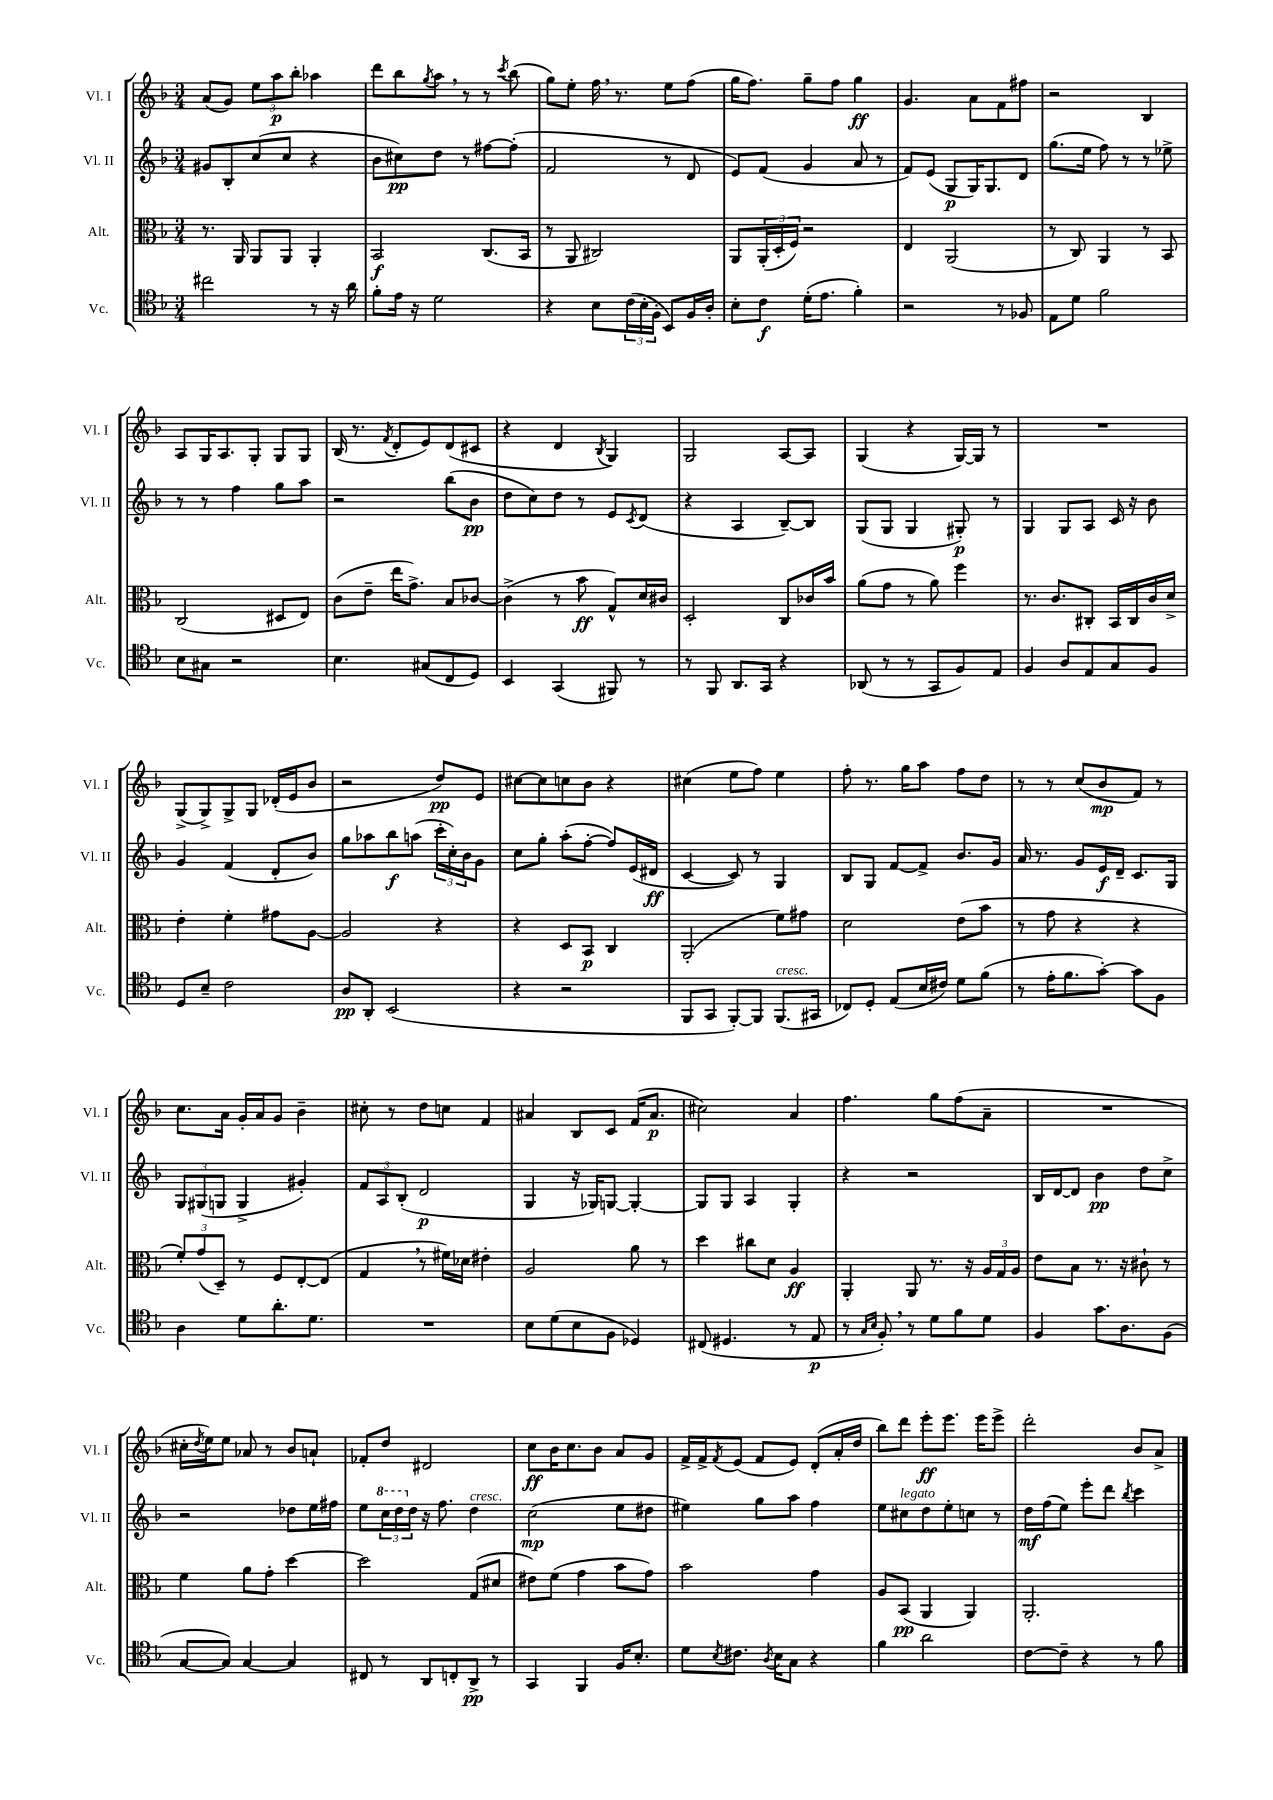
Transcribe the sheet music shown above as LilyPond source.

<<
\new StaffGroup <<
\new Staff = "s0" \with { instrumentName = "Vl. I" shortInstrumentName = "Vl. I" } {
    \clef treble \key f \major \numericTimeSignature \time 3/4
    a'8( g'8) \tuplet 3/2 { e''8 a''8\p bes''8-. } aes''4 |
    d'''8 bes''8 \acciaccatura { g''8 } a''8 \breathe r8 r8 \acciaccatura { c'''8 } bes''8( |
    g''8) e''8-. f''16 \breathe r8. e''8 f''8( |
    g''16 f''8.) g''8-- f''8 g''4\ff |
    g'4. a'8 f'8 fis''8 |
    r2 bes4 |
    a8 g16 a8. g8-. g8 g8 |
    bes16( r8. \acciaccatura { f'8 } d'8-. e'8) d'8( cis'8 |
    r4 d'4 \acciaccatura { bes8 } g4) |
    g2 a8~ a8 |
    g4( r4 g16~) g16 r8 |
    R2. |
    g8->( g8->) g8-> g8 des'16-.( e'16 bes'8 |
    r2 d''8\pp) e'8 |
    cis''8~ cis''8 c''8 bes'8 r4 |
    cis''4( e''8 f''8) e''4 |
    f''8-. r8. g''16 a''8 f''8 d''8 |
    r8 r8 c''8( bes'8\mp f'8) r8 |
    c''8. a'16 g'16-. a'16 g'8 bes'4-- |
    cis''8-. r8 d''8 c''8 f'4 |
    ais'4 bes8 c'8 f'16( ais'8.\p |
    cis''2) a'4 |
    f''4. g''8 f''8( a'8-- |
    R2. |
    cis''16-. \acciaccatura { d''8 } e''16) e''8 aes'8 r8 bes'8 a'8-! |
    fes'8-. d''8 dis'2 |
    c''8\ff bes'16 c''8. bes'8 a'8 g'8 |
    f'16-> f'16-> \acciaccatura { f'8 } e'8( f'8 e'8) d'8-.( a'16-. d''16 |
    bes''8) d'''8 e'''8-.\ff e'''8. e'''16 e'''8-> |
    d'''2-. bes'8 a'8-> \bar "|." |
}
\new Staff = "s1" \with { instrumentName = "Vl. II" shortInstrumentName = "Vl. II" } {
    \clef treble \key f \major \numericTimeSignature \time 3/4
    gis'8 bes8-. c''8( c''8 r4 |
    bes'8 cis''8\pp) d''8 r8 fis''8~ fis''8-.( |
    f'2 r8 d'8 |
    e'8) f'8( g'4 a'8 r8 |
    f'8) e'8( g8\p g16) g8. d'8 |
    g''8.( e''16 f''8) r8 r8 ees''8-> |
    r8 r8 f''4 g''8 a''8 |
    r2 bes''8( bes'8\pp |
    d''8 c''8) d''8 r8 e'8 \acciaccatura { c'8 } d'8( |
    r4 a4 bes8~--) bes8 |
    g8( g8 g4 gis8-.\p) r8 |
    g4 g8 a8 c'16 r16 bes'8 |
    g'4 f'4( d'8-. bes'8) |
    g''8 aes''8 bes''8\f a''8( \tuplet 3/2 { c'''16-. c''16-.) bes'16 } g'8 |
    c''8 g''8-. a''8-.( f''8~-. f''8) e'16( dis'16\ff |
    c'4~ c'8) r8 g4 |
    bes8 g8 f'8~ f'8-> bes'8. g'16 |
    a'16 r8. g'8 e'16\f d'16-- c'8. g16 |
    \tuplet 3/2 { g8 gis8( g8 } g4-> gis'4-.) |
    \tuplet 3/2 { f'8 a8 bes8-.( } d'2\p |
    g4 r16 ges16) g8~ g4~-. |
    g8 g8 a4 g4-. |
    r4 r2 |
    bes16 d'16~ d'8 bes'4\pp d''8 c''8-> |
    r2 des''8 e''16 fis''16 |
    e''8 \tuplet 3/2 { \ottava #1 c'''16 d'''16 \ottava #0 d''16 } r16 f''8. d''4^\markup { \italic "cresc." } |
    c''2\mp( e''8 dis''8 |
    eis''4) g''8 a''8 f''4 |
    e''8 cis''8^\markup { \italic "legato" } d''8 e''8-. c''8 r8 |
    d''16\mf f''16( e''8) e'''8-. d'''8 \acciaccatura { bes''8 } c'''4 \bar "|." |
}
\new Staff = "s2" \with { instrumentName = "Alt." shortInstrumentName = "Alt." } {
    \clef alto \key f \major \numericTimeSignature \time 3/4
    r8. a,16 a,8 a,8 a,4-. |
    bes,2\f c8.( bes,16 |
    r8 a,8 cis2) |
    a,8 \tuplet 3/2 { a,16-.( d16-. f16) } r2 |
    e4 a,2( |
    r8 c8) a,4 r8 bes,8 |
    c2( dis8 e8) |
    c'8( e'8-- e''16 g'8.->) bes8 ces'8~ |
    ces'4->( r8 bes'8\ff g8-^) d'16 cis'16 |
    d2-. c8 ces'16 bes'16 |
    a'8( g'8 r8 a'8) f''4 |
    r8. c'8. cis8-. bes,16 cis16 c'16 d'16-> |
    e'4-. f'4-. gis'8 a8~ |
    a2 r4 |
    r4 d8 bes,8\p c4 |
    a,2-.( f'8) gis'8 |
    d'2 e'8( bes'8 |
    r8 g'8 r4 r4 |
    \tuplet 3/2 { f'8-.) g'8( d8--) } r8 f8 e8~-. e8( |
    g4 \breathe r8 fis'16) des'16 eis'4-. |
    a2 a'8 r8 |
    d''4 cis''8 d'8 a4\ff |
    a,4-. a,8 r8. r16 \tuplet 3/2 { a16 g16 a16 } |
    e'8 bes8 r8. r16 cis'8-! r8 |
    f'4 a'8 g'8-. d''4~ |
    d''2 g8( dis'8 |
    eis'8) f'8( g'4 bes'8 g'8) |
    bes'2 g'4 |
    a8 bes,8\pp( a,4 a,4) |
    a,2.-. \bar "|." |
}
\new Staff = "s3" \with { instrumentName = "Vc." shortInstrumentName = "Vc." } {
    \clef tenor \key f \major \numericTimeSignature \time 3/4
    cis''2 r8 r16 a'16 |
    f'8-. e'16 r16 d'2 |
    r4 bes8 \tuplet 3/2 { c'16( bes16-. f16-. } bes,8) f16 a16-. |
    bes8-. c'8\f d'16-.( e'8. f'4-.) |
    r2 r8 fes8 |
    e8 d'8 f'2 |
    bes8 gis8 r2 |
    bes4. gis8( c8 d8) |
    bes,4 g,4( fis,8) r8 |
    r8 f,8 a,8. g,16 r4 |
    aes,8( r8 r8 g,8 f8) e8 |
    f4 a8 e8 g8 f8 |
    d8 bes8-- c'2 |
    a8\pp a,8-. bes,2( |
    r4 r2 |
    f,8 g,8 f,8~-.) f,8 f,8.^\markup { \italic "cresc." }( gis,16 |
    ces8) d8-. e8( bes16 cis'16) d'8 f'8( |
    r8 e'16-. f'8. g'8~-.) g'8 f8 |
    a4 d'8 a'8.-. d'8. |
    R2. |
    bes8 d'8( bes8 f8 des4) |
    cis8( dis4. r8 e8\p |
    r8 \grace { g16 bes16 } f8-.) \breathe r8 d'8 f'8 d'8 |
    f4 g'8. a8. f8( |
    g8~ g8) g4~ g4 |
    cis8 r8 a,8 c8-. a,8->\pp r8 |
    g,4 f,4 f16 bes8.-. |
    d'8 \acciaccatura { bes8 } cis'8. \acciaccatura { a8 } bes16 g8 r4 |
    f'4 a'2 |
    c'8~ c'8-- r4 r8 f'8 \bar "|." |
}
>>
>>
\layout { \context { \Score \remove "Bar_number_engraver" } }
